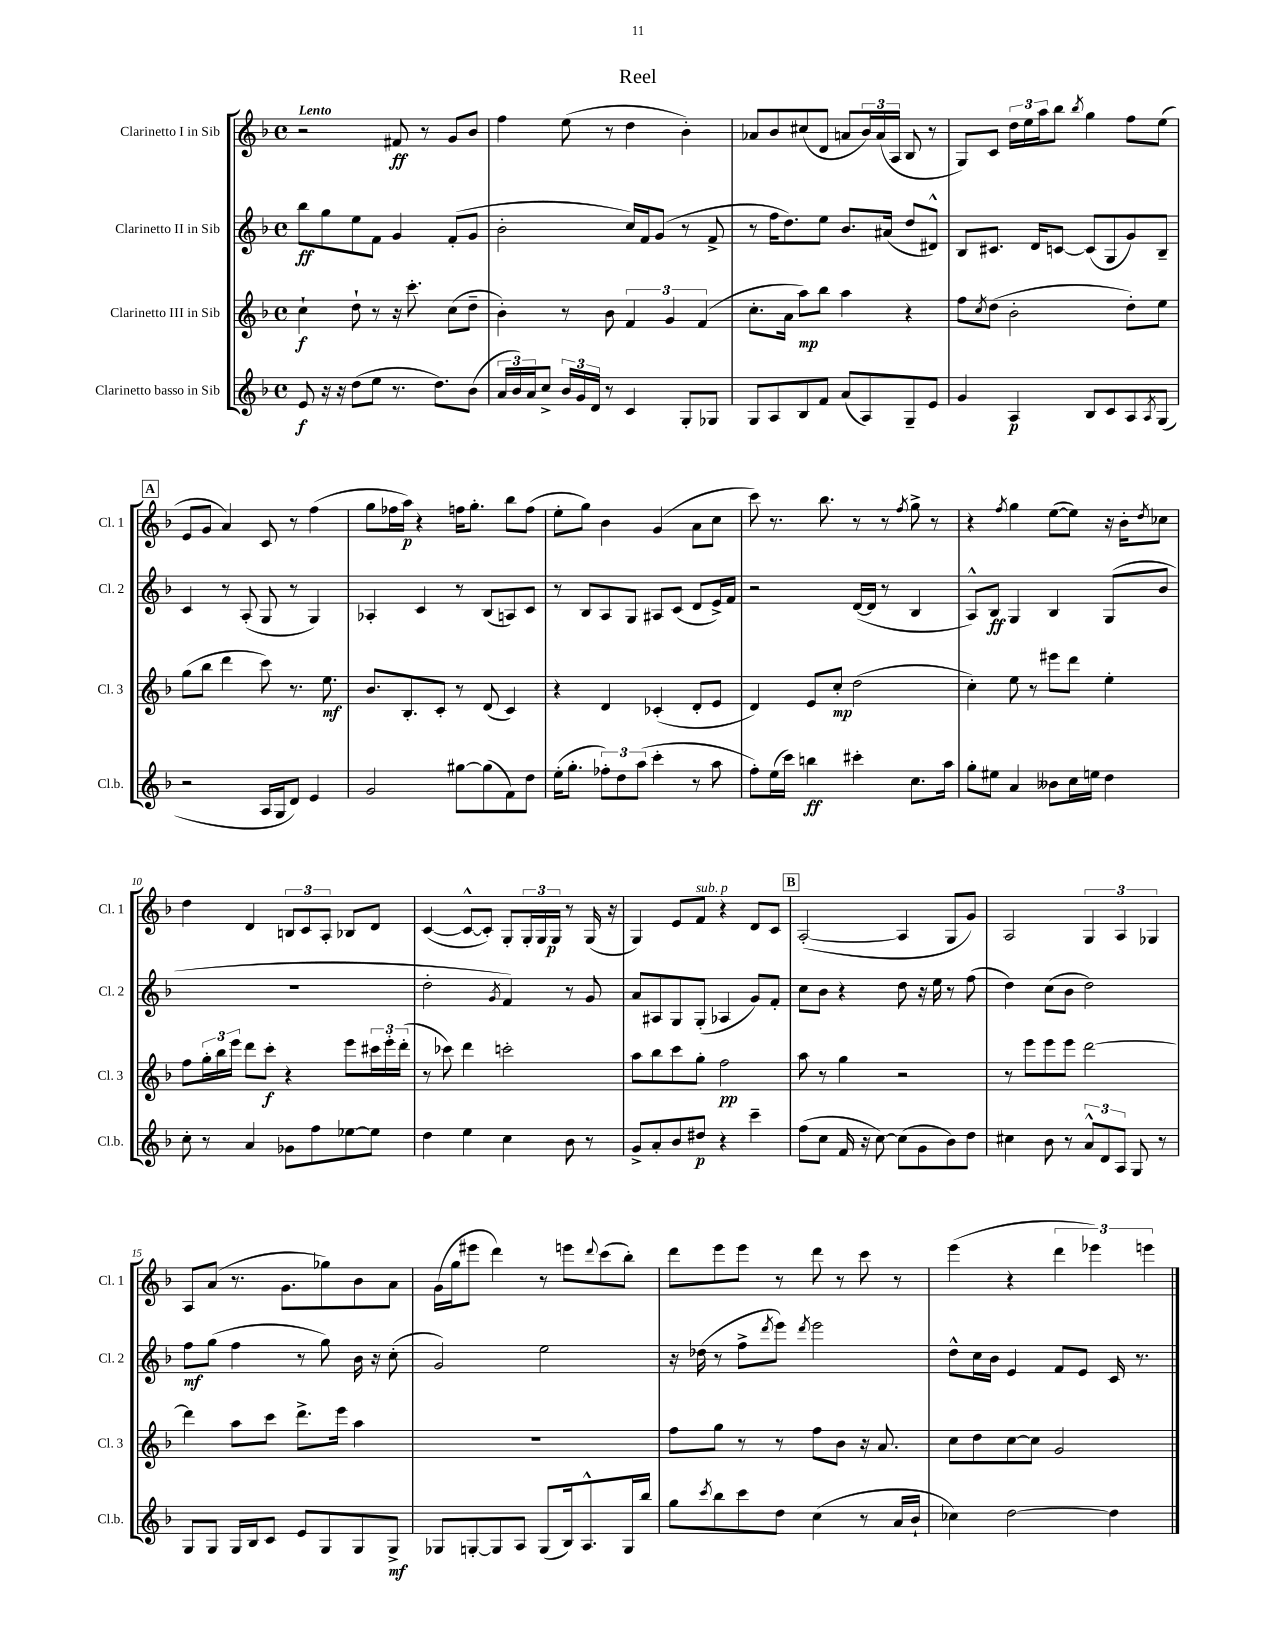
\header { title = "Reel" }
<<
\new StaffGroup <<
\new Staff = "s0" \with { instrumentName = "Clarinetto I in Sib" shortInstrumentName = "Cl. 1" } {
    \clef treble \key f \major \defaultTimeSignature \time 4/4 \tempo "Lento"
    r2 fis'8\ff r8 g'8 bes'8 |
    f''4 e''8( r8 d''4 bes'4-.) |
    aes'8 bes'8 cis''8( d'8 a'8 \tuplet 3/2 { bes'16) a'16( a16 } bes8 r8 |
    g8) c'8 \tuplet 3/2 { d''16 e''16 a''16 } bes''8 \acciaccatura { bes''8 } g''4 f''8 e''8( |
    \mark \markup { \box "A" } e'8 g'8 a'4) c'8 r8 f''4( |
    g''8 fes''16 a''16\p) r4 f''16 g''8.-. bes''8 f''8( |
    e''8-. g''8) bes'4 g'4( a'8 c''8 |
    c'''8) r8. bes''8. r8 r8 \acciaccatura { f''8 } g''8-> r8 |
    r4 \acciaccatura { f''8 } g''4 e''8~( e''8) r16 bes'16-. \acciaccatura { d''8 } ces''8 |
    d''4 d'4 \tuplet 3/2 { b8 c'8 a8-. } bes8 d'8 |
    c'4~( c'8~-^ c'8-.) g8-. \tuplet 3/2 { g16-. g16 g16\p } r8 g16( r16 |
    g4) e'8 f'8^\markup { \italic "sub. p" } r4 d'8 c'8 |
    \mark \markup { \box "B" } a2~-.( a4 g8 g'8) |
    a2 \tuplet 3/2 { g4 a4 ges4 } |
    a8 a'8( r8. g'8. ges''8) bes'8 a'8 |
    g'16( g''16 eis'''8 d'''4) r8 e'''8 \appoggiatura { d'''8 } c'''8( bes''8-.) |
    d'''8 e'''8 e'''8 r8 d'''8 r8 c'''8 r8 |
    e'''4( r4 \tuplet 3/2 { d'''4 ees'''4) e'''4 } \bar "|." |
}
\new Staff = "s1" \with { instrumentName = "Clarinetto II in Sib" shortInstrumentName = "Cl. 2" } {
    \clef treble \key f \major \defaultTimeSignature \time 4/4
    bes''8\ff g''8 e''8 f'8 g'4 f'8-.( g'8 |
    bes'2-. c''16) f'16 g'8( r8 f'8-> |
    r8 f''16 d''8.) e''8 bes'8. ais'16( d''8 dis'8-^) |
    bes8 cis'8. d'16 c'8~ c'8( g8 g'8) bes8-- |
    \mark \markup { \box "A" } c'4 r8 a8-.( g8 r8 g4) |
    aes4-. c'4 r8 bes8( a8) c'8 |
    r8 bes8 a8 g8 ais8 c'8( d'8 e'16->) f'16 |
    r2 d'16~( d'16 r8 bes4 |
    a8-^) bes8\ff g4 bes4 g8( bes'8 |
    r1 |
    d''2-. \acciaccatura { g'8 } f'4) r8 g'8 |
    a'8 ais8 g8 g8-.( aes4 g'8) f'8-. |
    \mark \markup { \box "B" } c''8 bes'8 r4 d''8 r16 e''16 r8 f''8( |
    d''4) c''8( bes'8 d''2) |
    f''8\mf g''8( f''4 r8 g''8) bes'16 r16 c''8-.( |
    g'2) e''2 |
    r16 des''16( r8 f''8-> \acciaccatura { d'''8 } e'''8) \acciaccatura { d'''8 } e'''2 |
    d''8-^ c''16 bes'16 e'4 f'8 e'8 c'16 r8. \bar "|." |
}
\new Staff = "s2" \with { instrumentName = "Clarinetto III in Sib" shortInstrumentName = "Cl. 3" } {
    \clef treble \key f \major \defaultTimeSignature \time 4/4
    c''4-!\f d''8-! r8 r16 c'''8.-. c''8( d''8-- |
    bes'4-.) r8 bes'8 \tuplet 3/2 { f'4 g'4 f'4( } |
    c''8.-. a'16 a''8\mp) bes''8 a''4 r4 |
    f''8 \acciaccatura { c''8 } d''8( bes'2-. d''8-.) e''8 |
    \mark \markup { \box "A" } g''8( bes''8 d'''4 c'''8) r8. e''8.\mf |
    bes'8. bes8.-. c'8-. r8 d'8( c'4) |
    r4 d'4 ces'4-.( d'8-. e'8 |
    d'4) e'8 c''8-.\mp d''2( |
    c''4-.) e''8 r8 eis'''8 d'''8 e''4-. |
    f''8 \tuplet 3/2 { g''16-. bes''16 e'''16 } d'''8 c'''8-.\f r4 e'''8 \tuplet 3/2 { cis'''16 e'''16-. d'''16-.( } |
    r8 ces'''8) d'''4 c'''2-. |
    a''8 bes''8 c'''8 g''8-. f''2\pp |
    \mark \markup { \box "B" } a''8 r8 g''4 r2 |
    r8 e'''8 e'''8 e'''8 d'''2~ |
    d'''4 a''8 c'''8 d'''8.-> e'''16 a''4 |
    r1 |
    f''8 g''8 r8 r8 f''8 bes'8 r16 a'8. |
    c''8 d''8 c''8~ c''8 g'2 \bar "|." |
}
\new Staff = "s3" \with { instrumentName = "Clarinetto basso in Sib" shortInstrumentName = "Cl.b." } {
    \clef treble \key f \major \defaultTimeSignature \time 4/4
    e'8\f r16 r16 d''8( e''8 r8. d''8.) bes'8( |
    \tuplet 3/2 { a'16 bes'16) a'16 } c''8-> \tuplet 3/2 { bes'16 g'16 d'16 } r8 c'4 g8-. ges8 |
    g8 a8 bes8 f'8 a'8( a8) g8-- e'8 |
    g'4 a4\p bes8 c'8 a8 \acciaccatura { a8 } g8( |
    \mark \markup { \box "A" } r2 a16 g16 d'8) e'4 |
    g'2 gis''8~ gis''8( f'8) d''8 |
    e''16-.( g''8.-. \tuplet 3/2 { fes''8-.) d''8 a''8( } c'''4-. r8 a''8 |
    f''8-.) e''16( c'''16) b''4\ff cis'''4-. c''8. a''16 |
    g''8-. eis''8 a'4 beses'8 c''16 e''16 d''4 |
    c''8-. r8 a'4 ges'8 f''8 ees''8~ ees''8 |
    d''4 e''4 c''4 bes'8 r8 |
    g'8-> a'8-. bes'8 dis''8\p r4 c'''4-- |
    \mark \markup { \box "B" } f''8( c''8 f'16 r16 c''8~) c''8( g'8 bes'8) d''8 |
    cis''4 bes'8 r8 \tuplet 3/2 { a'8-^ d'8 a8 } g8 r8 |
    g8 g8 g16 bes16 c'8 e'8 g8 g8 g8->\mf |
    ges8 g8~-. g8 a8 g8( bes16) a8.-^ g16 bes''16 |
    g''8 \acciaccatura { c'''8 } bes''8 c'''8 d''8 c''4( r8 a'16 bes'16-! |
    ces''4) d''2~ d''4 \bar "|." |
}
>>
>>
